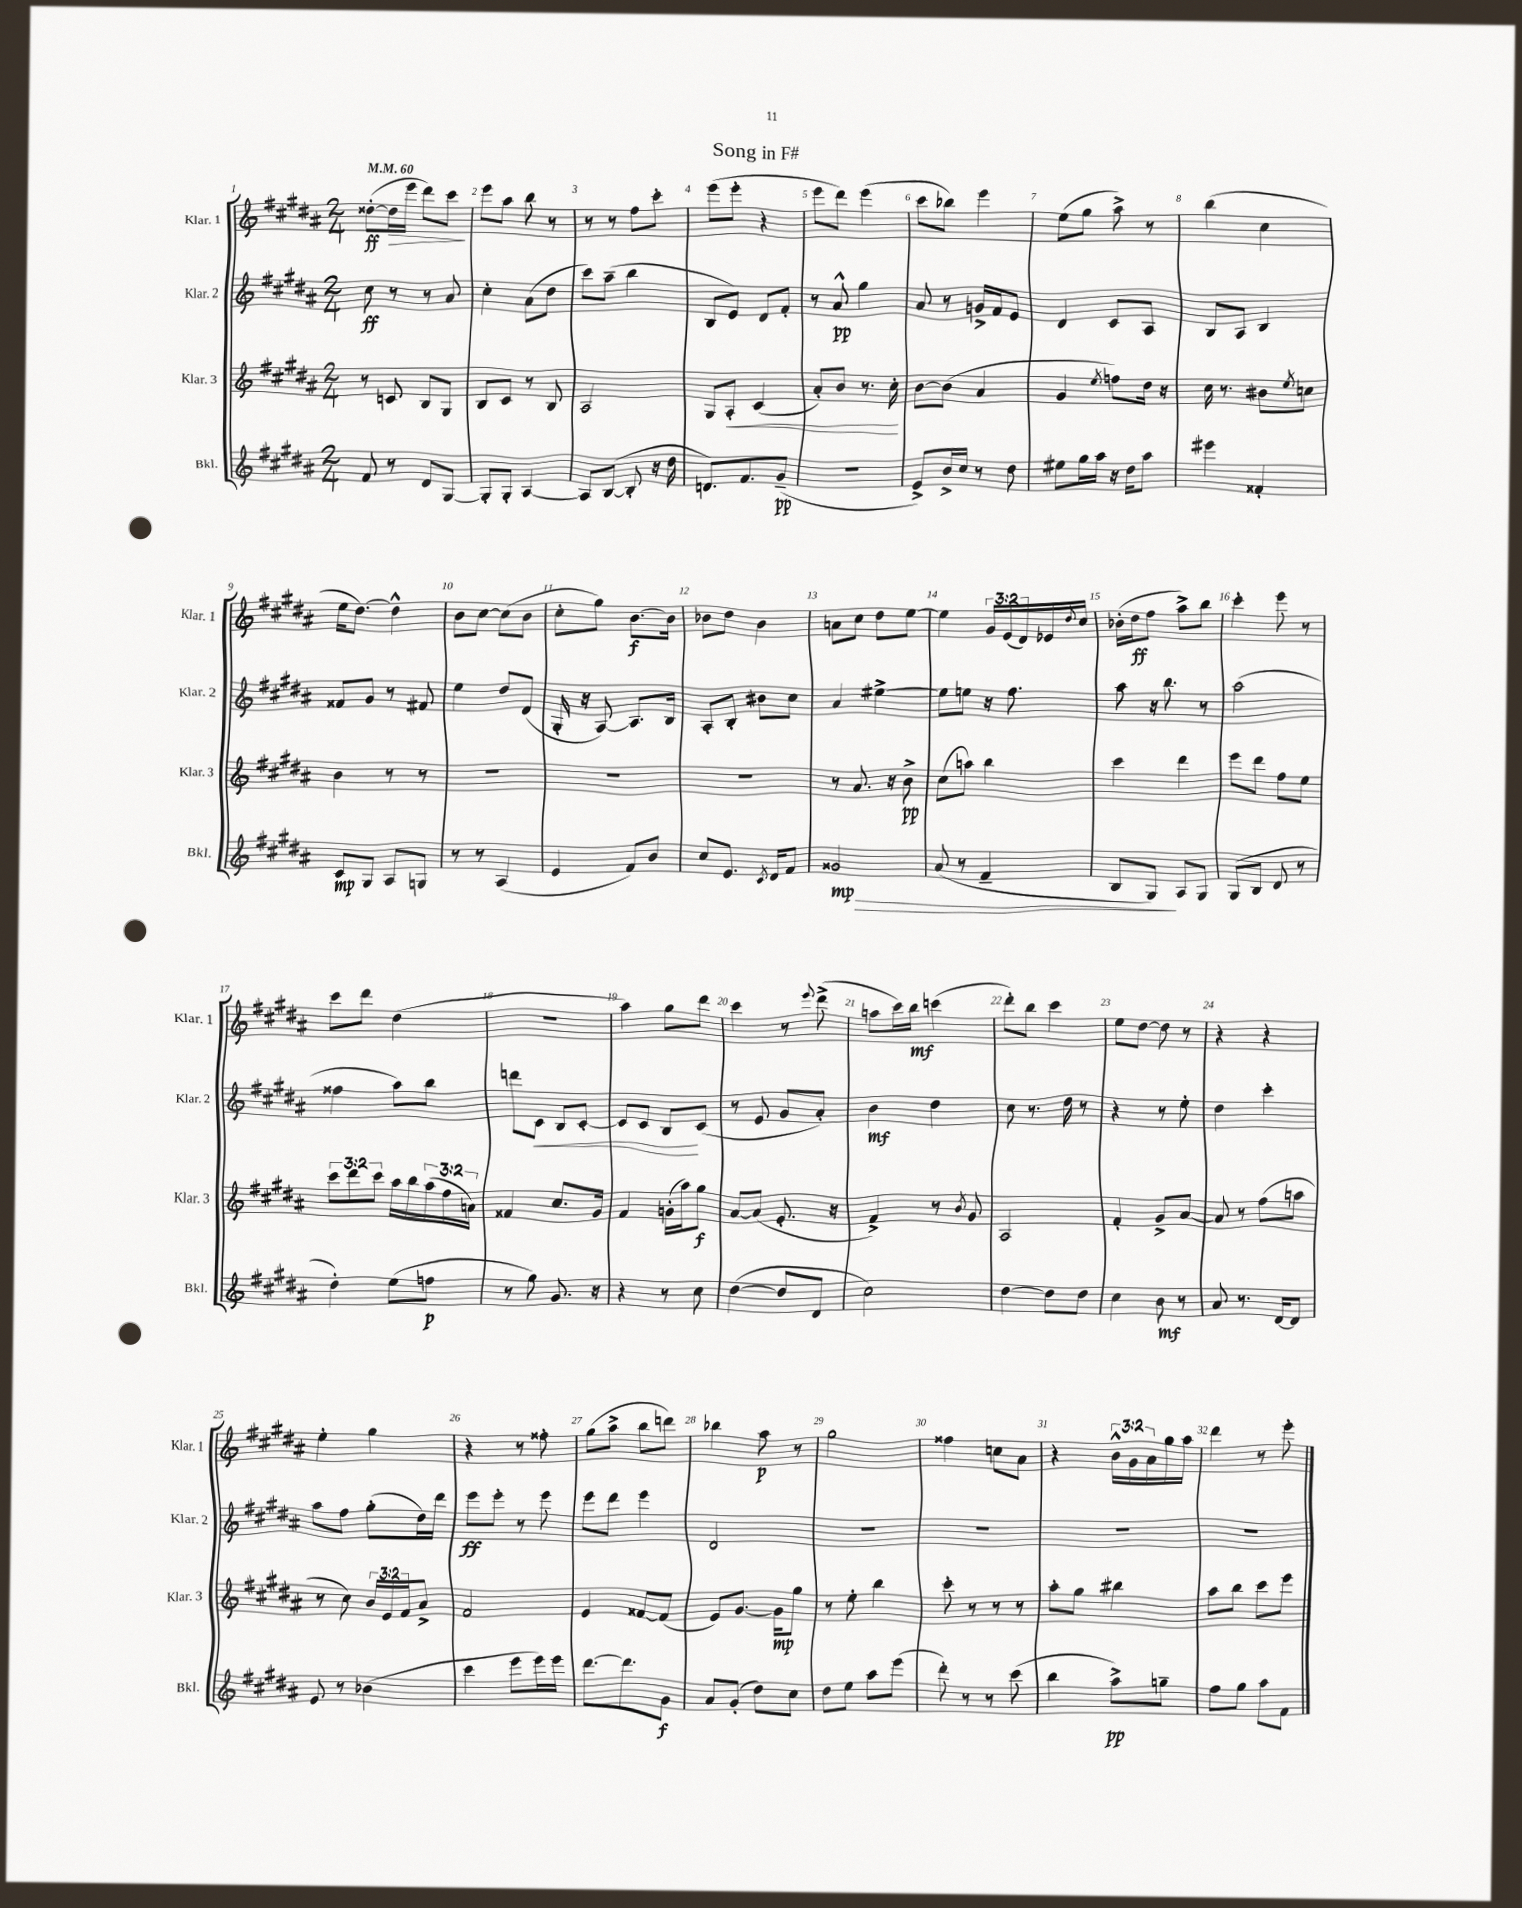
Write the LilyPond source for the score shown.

\header { title = "Song in F#" }
<<
\new StaffGroup <<
\new Staff = "s0" \with { instrumentName = "Klar. 1" shortInstrumentName = "Klar. 1" } {
    \clef treble \key b \major \numericTimeSignature \time 2/4 \override Staff.TupletNumber.text = #tuplet-number::calc-fraction-text \tempo 4 = 60
    disis''8~-.\ff( disis''16\> e'''16 dis'''8) cis'''8\! |
    e'''8 ais''8 b''8 r8 |
    r8 r8 fis''8 cis'''8-. |
    e'''8( e'''8-. r4 |
    e'''8 dis'''8) e'''4( |
    cis'''8 bes''8) e'''4 |
    e''8( gis''8 ais''8->) r8 |
    b''4( cis''4 |
    e''16 dis''8.~) dis''4-^ |
    b'8 cis''8~ cis''8( b'8 |
    cis''8-. gis''8) b'8.~\f b'16 |
    bes'8 dis''8 bes'4 |
    a'8 cis''8 dis''8 e''8~ |
    e''4 \tuplet 3/2 { gis'16 e'16( dis'16) } ees'16 \appoggiatura { dis''8 } cis''16 |
    bes'16-.( dis''16\ff fis''8 ais''8->) b''8 |
    cis'''4-. e'''8 r8 |
    cis'''8 dis'''8 dis''4( |
    R2 |
    ais''4) gis''8 dis'''8 |
    cis'''4 r8 \appoggiatura { e'''8 } dis'''8->( |
    a''8 cis'''16) b''16\mf c'''4( |
    dis'''8-.) b''8 cis'''4 |
    e''8 dis''8~ dis''8 r8 |
    r4 r4 |
    e''4-. gis''4 |
    r4 r8 fisis''8-. |
    gis''8( ais''8-> b''8 d'''8) |
    bes''4 ais''8\p r8 |
    gis''2 |
    fisis''4 c''8 ais'8 |
    r4 \tuplet 3/2 { b'16-^ gis'16 ais'16 } gis''16 ais''16 |
    dis'''4 r8 e'''8-. \bar "|." |
}
\new Staff = "s1" \with { instrumentName = "Klar. 2" shortInstrumentName = "Klar. 2" } {
    \clef treble \key b \major \numericTimeSignature \time 2/4
    cis''8\ff r8 r8 ais'8 |
    cis''4-. ais'8( dis''8 |
    cis'''8) ais''8--( b''4 |
    b8 e'8) dis'8 fis'8-. |
    r8 ais'8-^\pp gis''4 |
    ais'8 r8 g'16-> fis'16 e'8 |
    dis'4 cis'8 ais8 |
    b8 ais8 b4 |
    fisis'8 gis'8 r8 fis'8 |
    e''4 dis''8 dis'8( |
    gis16-. r16 ais8~) ais8. b16 |
    ais8-. b8-. bis'8 cis''8 |
    ais'4 eis''4~-> |
    eis''8 e''8 r16 fis''8. |
    ais''8 r16 b''8. r8 |
    ais''2( |
    fisis''4 ais''8) b''8 |
    d'''8 cis'8\< b8 cis'8~-. |
    cis'8 cis'8 b8\! cis'8( |
    r8 e'8 gis'8 ais'8-.) |
    b'4\mf dis''4 |
    cis''8 r8. dis''16 r8 |
    r4 r8 e''8-. |
    dis''4 cis'''4-. |
    ais''8 fis''8 gis''8-.( dis''16) dis'''16 |
    e'''8\ff e'''8-. r8 e'''8 |
    e'''8 dis'''8 e'''4 |
    dis'2 |
    R2 |
    R2 |
    R2 |
    R2 \bar "|." |
}
\new Staff = "s2" \with { instrumentName = "Klar. 3" shortInstrumentName = "Klar. 3" } {
    \clef treble \key b \major \numericTimeSignature \time 2/4 \override Staff.TupletNumber.text = #tuplet-number::calc-fraction-text
    r8 c'8 b8 gis8 |
    b8 cis'8 r8 b8 |
    ais2 |
    gis8 ais8-.\< cis'4( |
    ais'8-.) b'8 r8. cis''16-.\! |
    b'8~ b'8( ais'4 |
    gis'4 \acciaccatura { e''8 } f''8) dis''16 r16 |
    cis''16 r8. bis'8 \acciaccatura { e''8 } c''8 |
    b'4 r8 r8 |
    R2 |
    R2 |
    R2 |
    r8 ais'8. r16 b'8->\pp |
    cis''8( a''8) b''4 |
    cis'''4 dis'''4 |
    e'''8 dis'''8 fis''8 e''8 |
    \tuplet 3/2 { cis'''8 dis'''8 cis'''8 } ais''16 b''16 \tuplet 3/2 { ais''16( fis''16 a'16) } |
    fisis'4 cis''8. gis'16 |
    fis'4 g'16-.( ais''16) gis''8\f |
    ais'8~ ais'8( e'8.-. r16 |
    fis'4->) r8 \acciaccatura { b'8 } gis'8 |
    ais2 |
    fis'4-. gis'8-> ais'8~ |
    ais'8 r8 fis''8( a''8 |
    r8 cis''8) \tuplet 3/2 { b'16 e'16 fis'16 } ais'8-> |
    fis'2 |
    e'4 fisis'8~ fisis'8( |
    e'8) gis'8.~ gis'16\mp gis''8 |
    r8 e''8-. b''4 |
    cis'''8-. r8 r8 r8 |
    ais''8-. gis''8 bis''4 |
    ais''8 b''8 cis'''8 e'''8 \bar "|." |
}
\new Staff = "s3" \with { instrumentName = "Bkl." shortInstrumentName = "Bkl." } {
    \clef treble \key b \major \numericTimeSignature \time 2/4
    fis'8 r8 dis'8 gis8~ |
    gis8-. gis8-. ais4~ |
    ais8 b8~( b8-. r16 dis''16 |
    d'8.) fis'8. gis'8--\pp( |
    R2 |
    e'8->) b'16-> cis''16 r8 dis''8 |
    eis''8 gis''16 ais''16 r16 dis''16 ais''8 |
    eis'''4 fisis'4-. |
    cis'8\mp gis8 ais8 g8 |
    r8 r8 ais4( |
    e'4 fis'8) b'8 |
    cis''8 e'8. \acciaccatura { cis'8 } dis'16 fis'8 |
    gisis'2\mp\> |
    ais'8( r8 fis'4-- |
    b8 gis8\!) ais8 gis8 |
    gis8( b8 dis'8 r8 |
    dis''4-.) e''8( f''8\p |
    r8 gis''8) gis'8. r16 |
    r4 r8 cis''8 |
    dis''4~( dis''8 dis'8 |
    cis''2) |
    dis''4~ dis''8 dis''8 |
    cis''4 b'8\mf r8 |
    ais'8 r8. dis'16~ dis'8 |
    e'8 r8 bes'4( |
    cis'''4 e'''8 e'''16) e'''16 |
    dis'''8.~ dis'''8. gis'8\f |
    ais'8 gis'8-.( dis''8) cis''8 |
    dis''8 e''8 ais''8 e'''8( |
    dis'''8-.) r8 r8 cis'''8( |
    b''4 ais''8->\pp) g''8-- |
    fis''8 gis''8 ais''8 fis'8 \bar "|." |
}
>>
>>
\layout { \context { \Score \override BarNumber.break-visibility = ##(#f #t #t) barNumberVisibility = #all-bar-numbers-visible } }
